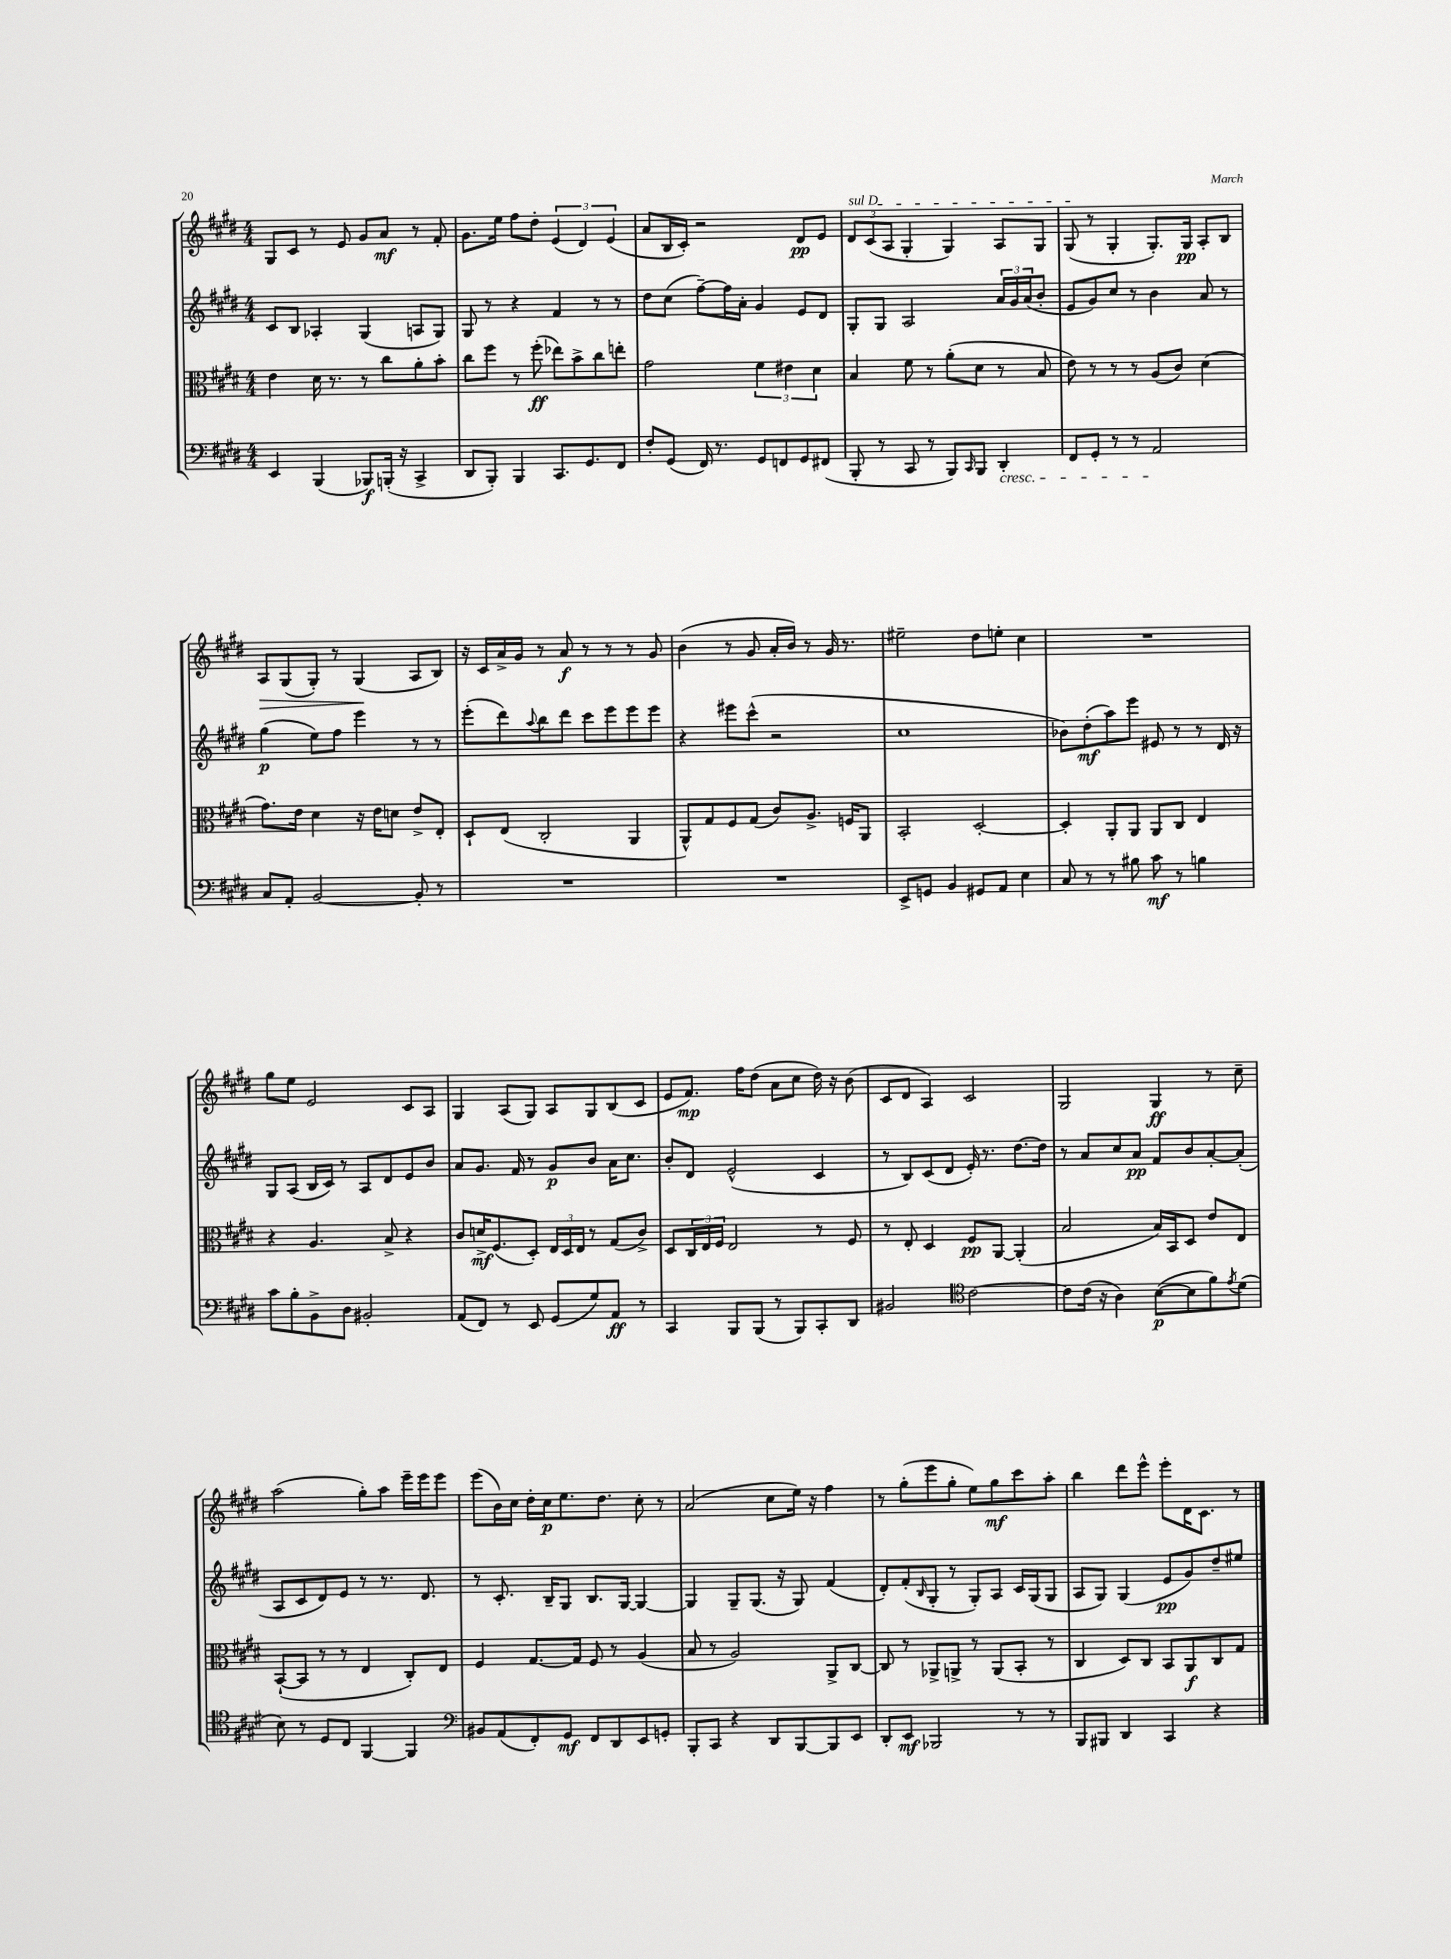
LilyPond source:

<<
\new StaffGroup <<
\new Staff = "s0" {
    \clef treble \key e \major \numericTimeSignature \time 4/4
    gis8 cis'8 r8 e'8 gis'8 a'8\mf r8 fis'8-. |
    gis'8. e''16 fis''8 dis''8-. \tuplet 3/2 { e'4( dis'4) e'4( } |
    a'8 b16 cis'16-.) r2 dis'8\pp e'8 |
    \tuplet 3/2 { \once \override TextSpanner.bound-details.left.text = \markup { \italic "sul D" } dis'8\startTextSpan cis'8( a8 } gis4-. gis4) a8 gis8 |
    gis8\stopTextSpan( r8 gis4-. gis8.-.) gis16\pp a8-. b8 |
    a8\> gis8( gis8-.) r8 gis4\!( a8 b8) |
    r16 cis'16 a'16-> gis'16 r8 a'8\f r8 r8 r8 gis'8 |
    b'4( r8 gis'8 a'16-. b'16) r8 gis'16 r8. |
    eis''2-- dis''8 e''8-. cis''4 |
    R1 |
    gis''8 e''8 e'2 cis'8 a8 |
    gis4 a8( gis8) a8 gis8 b8( cis'8 |
    e'8 fis'8.\mp) fis''16 dis''8( a'8 cis''8 dis''16) r16 b'8( |
    cis'8 dis'8 a4) cis'2 |
    gis2 gis4\ff r8 cis''8-- |
    a''2( gis''8-.) a''8 e'''16-- e'''16 e'''8 |
    e'''8( b'16) cis''16 dis''16-. cis''16\p e''8. dis''8. cis''8-. r8 |
    a'2( cis''8 e''16) r16 fis''4 |
    r8 gis''8-.( e'''8 gis''8-. e''8) gis''8\mf cis'''8 a''8-. |
    b''4 dis'''8 e'''8-^ e'''8-. dis'16 cis'8. r8 \bar "|." |
}
\new Staff = "s1" {
    \clef treble \key e \major \numericTimeSignature \time 4/4
    cis'8 b8 aes4-. gis4( a8 gis8) |
    gis8 r8 r4 fis'4 r8 r8 |
    dis''8 cis''8( fis''8~--) fis''16 a'16-. gis'4 e'8 dis'8 |
    gis8-. gis8 a2 \tuplet 3/2 { a'16 gis'16 a'16( } b'8-. |
    e'8 gis'8) cis''8 r8 b'4 a'8 r8 |
    gis''4\p( e''8) fis''8 e'''4 r8 r8 |
    e'''8-.( dis'''8) \appoggiatura { a''8 } b''8 dis'''8 cis'''8 e'''8 e'''8 e'''8 |
    r4 eis'''8 cis'''8-^( r2 |
    cis''1 |
    bes'8) dis''8-.\mf( a''8) e'''8 eis'8 r8 r8 dis'16 r16 |
    gis8 a8( b16 cis'16) r8 a8 dis'8 e'8 b'8 |
    a'8 gis'8. fis'16 r8 gis'8\p b'8 a'16 cis''8. |
    b'8-. dis'8 e'2-^( cis'4 |
    r8 b8) cis'8( dis'8 e'16-.) r8. dis''8.~ dis''16 |
    r8 a'8 cis''8 a'8\pp fis'8 b'8 a'8~-. a'8-.( |
    a8 cis'8 dis'8) e'8 r8 r8. dis'8. |
    r8 cis'8.-. b16-- gis8 b8. gis16~ gis4~ |
    gis4 gis8-- gis8.( r16 gis8) fis'4( |
    dis'8-.) fis'8-.( \grace { b16 } gis8-. r8 gis8-.) a8 cis'16 gis16( gis8 |
    a8 gis8) gis4( e'8\pp gis'8) dis''8-- eis''8 \bar "|." |
}
\new Staff = "s2" {
    \clef alto \key e \major \numericTimeSignature \time 4/4
    e'4 dis'16 r8. r8 cis''8 a'8-. b'8-. |
    cis''8 fis''8 r8 fis''8-.\ff( ees''8) b'8-> cis''8 e''8-. |
    gis'2 \tuplet 3/2 { fis'4 eis'4 dis'4 } |
    b4 fis'8 r8 a'8-.( dis'8 r8 b8 |
    e'8) r8 r8 r8 a8( cis'8) dis'4( |
    gis'8.) e'16 dis'4 r16 e'16 d'8 e'8-> e8-. |
    dis8-! e8( cis2-. a,4 |
    a,8-^) gis8 fis8 gis8( cis'8) a8.-> f16 a,8 |
    b,2-. dis2~-. |
    dis4-. a,8-. a,8 a,8 cis8 e4 |
    r4 a4. b8-> r4 |
    cis'8 d'16->\mf fis8.( dis8-.) \tuplet 3/2 { e16 dis16 e16 } r8 gis8( cis'8->) |
    dis8 \tuplet 3/2 { cis16 e16 fis16 } e2 r8 fis8 |
    r8 e8-. dis4 fis8\pp a,8~ a,4-.( |
    b2 b16) b,16 dis8 e'8 e8 |
    b,8~-!( b,8 r8 r8 e4 cis8-.) e8 |
    fis4 gis8.~ gis16 fis8 r8 a4( |
    b8 r8 a2) a,8-> cis8~ |
    cis8 r8 aes,8-> a,8-> r8 a,8( b,8-. r8 |
    cis4 dis8) cis8 b,8 a,8\f cis8 gis8 \bar "|." |
}
\new Staff = "s3" {
    \clef bass \key e \major \numericTimeSignature \time 4/4
    e,4 b,,4( bes,,8\f) b,,16-.( r16 cis,4-> |
    dis,8 b,,8-.) b,,4 cis,8. gis,8. fis,8 |
    fis8-. gis,8( fis,16) r8. gis,8 f,8 gis,8 fis,8( |
    b,,8-. r8 cis,8 r8 b,,8) \grace { cis,16 } b,,8 dis,4-.\cresc |
    fis,8 gis,8-. r8 r8 a,2\! |
    cis8 a,8-. b,2~ b,8-. r8 |
    R1 |
    R1 |
    e,8-> g,8 b,4 gis,8 a,8 e4 |
    cis8 r8 r8 bis8 cis'8\mf r8 b4 |
    cis'8 b8-. b,8-> dis8 bis,2-. |
    a,8( fis,8) r8 e,8 gis,8( gis8) a,8\ff r8 |
    cis,4 b,,8 b,,8( r8 b,,8) cis,8-. dis,8 |
    bis,2 \clef tenor cis'2~ |
    cis'8 cis'16( r16 a4) b8~\p( b8 fis'8) \acciaccatura { e'8 } dis'8( |
    b8) r8 dis8 cis8 fis,4~ fis,4 |
    \clef bass bis,8 a,8( fis,8-.) gis,8\mf fis,8 dis,8 e,8 g,8-. |
    b,,8-. cis,8 r4 dis,8 b,,8~ b,,8 e,8 |
    dis,8-. e,8\mf bes,,2 r8 r8 |
    b,,8 bis,,8 dis,4 cis,4 r4 \bar "|." |
}
>>
>>
\layout { \context { \Score \remove "Bar_number_engraver" } }
